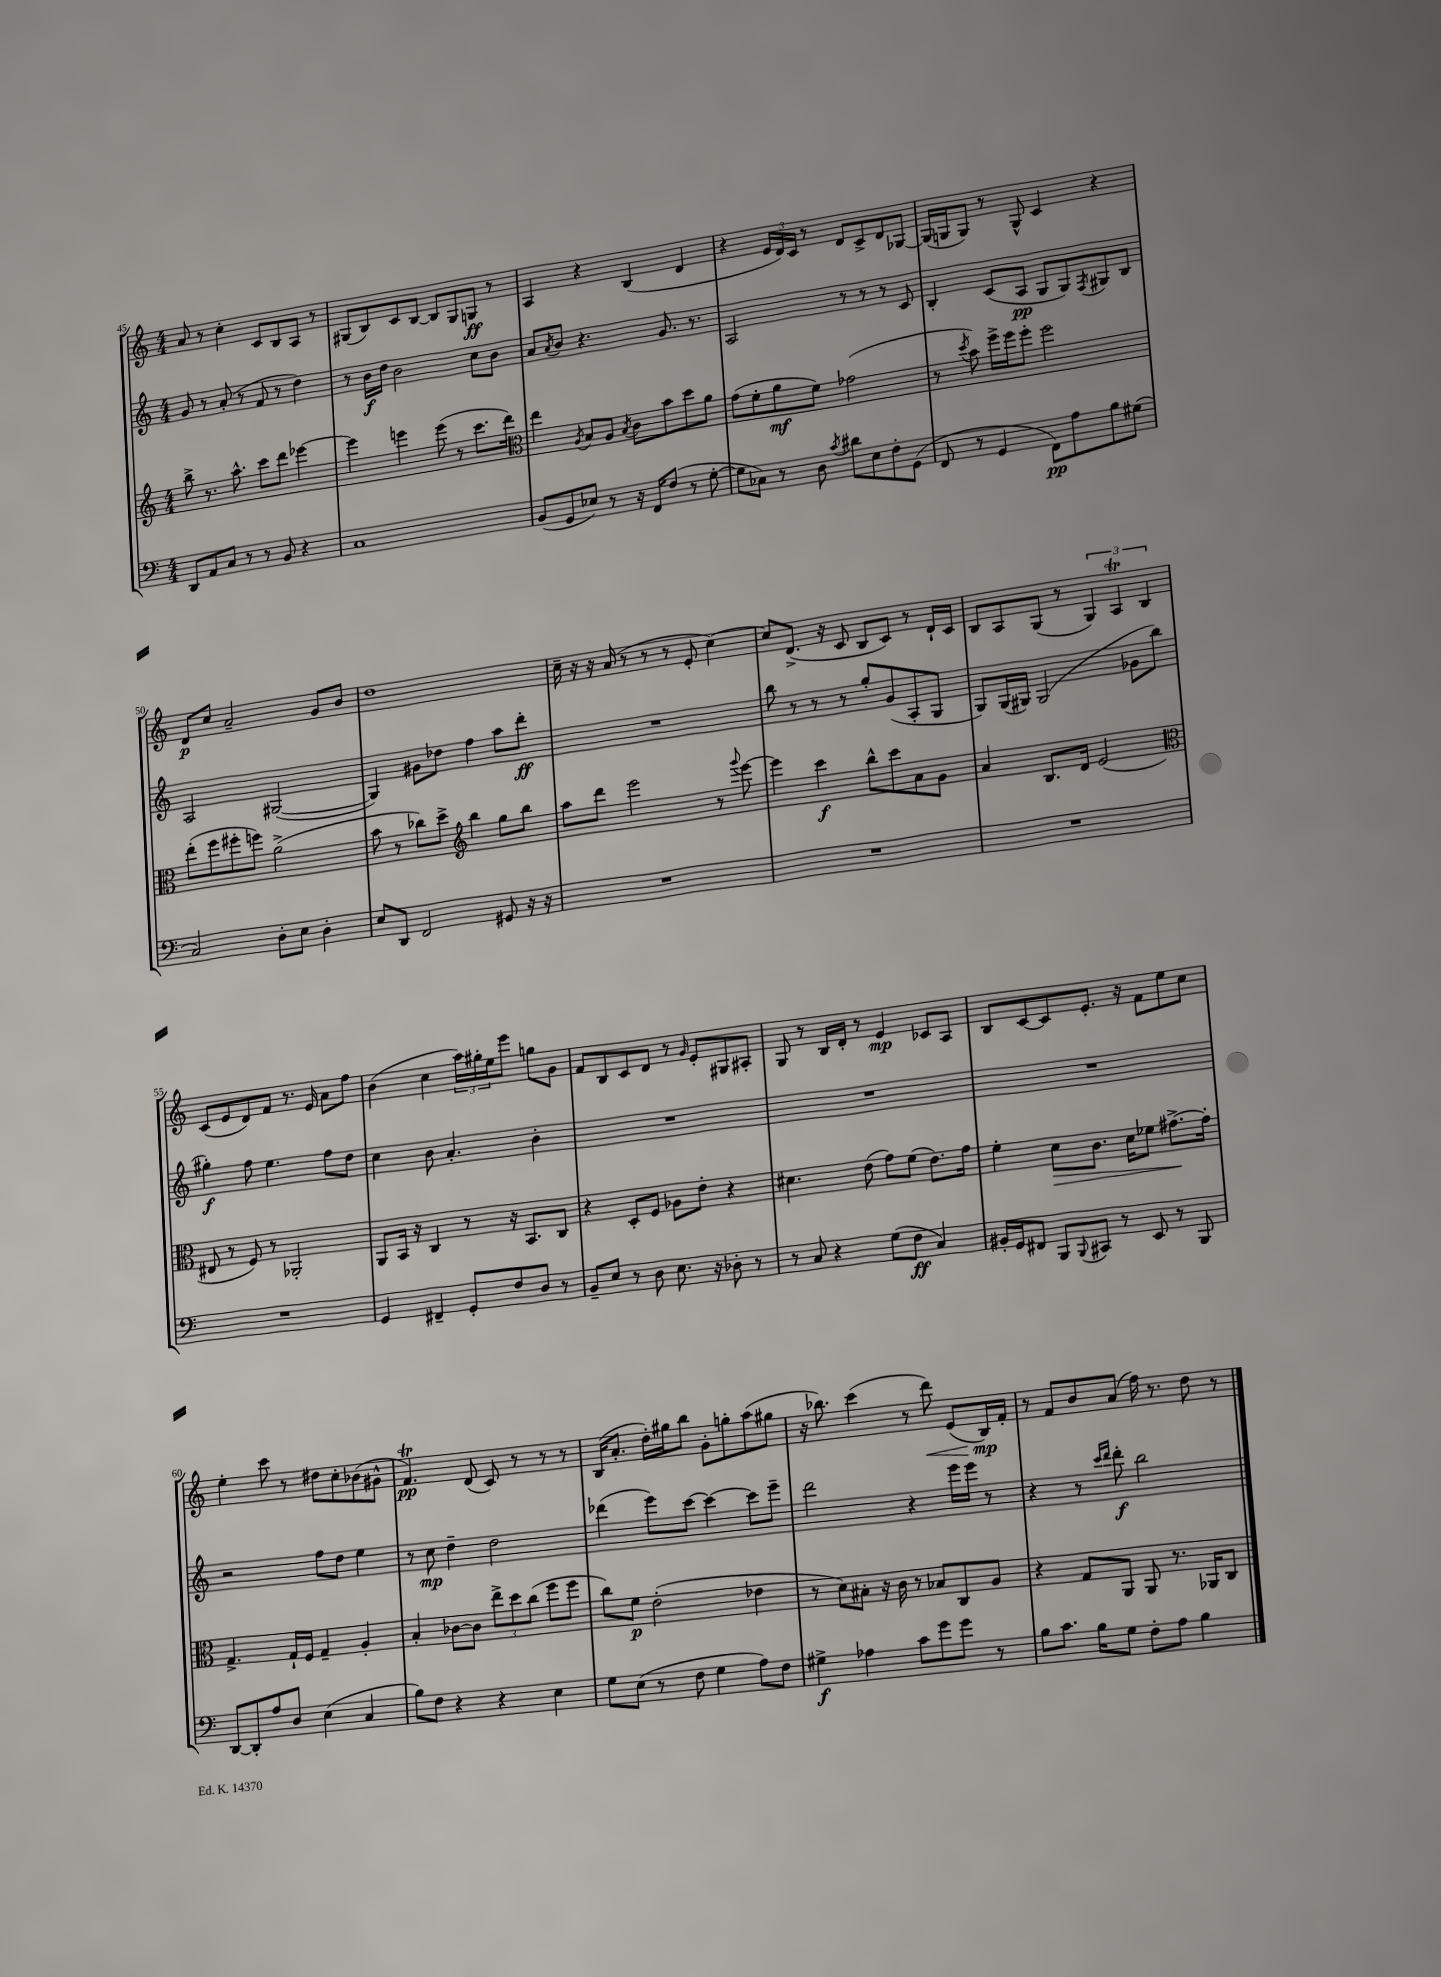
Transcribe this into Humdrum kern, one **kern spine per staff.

**kern	**dynam	**kern	**dynam	**kern	**dynam	**kern	**dynam
*part4	*part4	*part3	*part3	*part2	*part2	*part1	*part1
*staff4	*staff4	*staff3	*staff3	*staff2	*staff2	*staff1	*staff1
*clefF4	*	*clefG2	*	*clefG2	*	*clefG2	*
*k[]	*	*k[]	*	*k[]	*	*k[]	*
*M4/4	*	*M4/4	*	*M4/4	*	*M4/4	*
=45	=45	=45	=45	=45	=45	=45	=45
8DD/L	.	8bb^\	.	8g/	.	8a/	.
8AA/	.	8.r	.	8r	.	8r	.
8C/J	.	.	.	(8a'/	.	4cc'\	.
.	.	8.aa^^\	.	.	.	.	.
8r	.	.	.	8r	.	.	.
8r	.	8ccc\L	.	8f/	.	8c/L	.
8BB/	.	8ddd\J	.	8r	.	8B/	.
4r	.	[4eee-X\	.	4dd\)	.	8A/J	.
.	.	.	.	.	.	8r	.
=46	=46	=46	=46	=46	=46	=46	=46
1C	.	4eee-\]	.	8r	.	(8G#X/L	.
.	.	.	.	16b\LL	f	8B/)	.
.	.	.	.	16dd\JJ	.	.	.
.	.	4eeen\	.	2b\	.	8c/	.
.	.	.	.	.	.	[8B/J	.
.	.	(8eee\	.	.	.	8B/L]	.
.	.	8r	.	.	.	8G#/	.
.	.	8.ccc\L	.	8cc\L	.	8Gn/J	ff
.	.	.	.	8b\J	.	8r	.
.	.	16ddd\Jk)	.	.	.	.	.
=47	=47	=47	=47	=47	=47	=47	=47
*	*	*clefC3	*	*	*	*	*
(8BB/L	.	4ee\	.	8a/L	.	4A/	.
.	.	.	.	8qa/	.	.	.
8GG/	.	.	.	8b/J	.	.	.
.	.	8qA/	.	.	.	.	.
8E-X/J)	.	8B/L	.	4.r	.	4r	.
8r	.	8A/J	.	.	.	.	.
.	.	8qB/	.	.	.	.	.
16r	.	8c\L	.	.	.	(4B/	.
16FF/KL	.	.	.	.	.	.	.
(8F/J	.	8b\	.	8.g/	.	.	.
8r	.	8dd\	.	.	.	4d/	.
.	.	.	.	8.r	.	.	.
[8G'\	.	8a\J	.	.	.	.	.
=48	=48	=48	=48	=48	=48	=48	=48
8G\L]	.	(8g\L	.	2A/	.	4r	.
8C-X\J)	.	8f'\	.	.	.	.	.
8r	.	8a\	mf	.	.	24e/LL	.
.	.	.	.	.	.	24d/)	.
.	.	.	.	.	.	24c/JJ	.
8D\	.	8f\J)	.	.	.	8r	.
8qc/	.	.	.	.	.	.	.
8d#X\L	.	(2g-X\	.	8r	.	8d/L	.
8E\	.	.	.	8r	.	8c^/	.
8F'\	.	.	.	8r	.	8d/	.
(8GG\J	.	.	.	8c/	.	[8G-X/J	.
=49	=49	=49	=49	=49	=49	=49	=49
8FF/	.	8r	.	4B'/	.	(16G-/LL]	.
.	.	.	.	.	.	16Gn/J	.
.	.	8qdd/	.	.	.	.	.
8r	.	8b\)	.	.	.	8G/J)	.
4GG/	.	16ff^\LL	.	(8c/L	.	8r	.
.	.	16ff\J	.	.	.	.	.
.	.	8ff'\J	.	8A/J	pp	8G^^/	.
8FF\L)	pp	2ff\	.	8G/L	.	4c/	.
8A\	.	.	.	8G/)	.	.	.
.	.	.	.	8qF/	.	.	.
8B\	.	.	.	8G#X/	.	4r	.
(8G#X\J	.	.	.	8B/J	.	.	.
!!LO:LB:g=z
=50	=50	=50	=50	=50	=50	=50	=50
2C/)	.	(8ee'\L	.	2A/	.	8d/L	p
.	.	8ff\	.	.	.	8cc/J	.
.	.	8ff#X'\	.	.	.	2a~/	.
.	.	8ffn\J)	.	.	.	.	.
8D'\L	.	(2a^\	.	([2G#X/	.	.	.
8E\J	.	.	.	.	.	.	.
4D'\	.	.	.	.	.	8g/L	.
.	.	.	.	.	.	8b/J	.
=51	=51	=51	=51	=51	=51	=51	=51
8E/L	.	8b\	.	4G#/])	.	1dd	.
8DD/J	.	8r	.	.	.	.	.
2FF/	.	8cc-X\L)	.	8g#X\L	.	.	.
.	.	8dd^\J	.	8dd-X\J	.	.	.
*	*	*clefG2	*	*	*	*	*
.	.	4bb\	.	4ff\	.	.	.
8GG#X/	.	8gg\L	.	8aa\L	.	.	.
16r	.	8bb\J	.	8ddd'\J	ff	.	.
16r	.	.	.	.	.	.	.
=52	=52	=52	=52	=52	=52	=52	=52
1r	.	8aa\L	.	1r	.	16cc~\	.
.	.	.	.	.	.	16r	.
.	.	8ddd\J	.	.	.	16r	.
.	.	.	.	.	.	(16a/	.
.	.	2eee\	.	.	.	8r	.
.	.	.	.	.	.	8r	.
.	.	.	.	.	.	8r	.
.	.	.	.	.	.	8e'/	.
.	.	8r	.	.	.	[4cc\)	.
.	.	8qqggg/	.	.	.	.	.
.	.	[8eee\	.	.	.	.	.
=53	=53	=53	=53	=53	=53	=53	=53
1r	.	4eee\]	.	8bb\	.	8cc/L]	.
.	.	.	.	8r	.	(8.d^/J	.
.	.	4ccc\	f	8r	.	.	.
.	.	.	.	.	.	16r	.
.	.	.	.	8r	.	8c/	.
.	.	8bb^^\L	.	8gg'/L	.	8B/L	.
.	.	8ccc\	.	(8g/	.	8c/J)	.
.	.	8a\	.	8A'/	.	8r	.
.	.	8g\J	.	8G/J	.	16d`/LL	.
.	.	.	.	.	.	16c/JJ	.
=54	=54	=54	=54	=54	=54	=54	=54
1r	.	4a/	.	8G/L)	.	8B/L	.
.	.	.	.	(16G/L	.	8A/	.
.	.	.	.	16G#X/JJ)	.	.	.
.	.	8.B/L	.	(2G#/	.	(8G/J	.
.	.	.	.	.	.	8r	.
.	.	16d/Jk	.	.	.	.	.
.	.	(2e/	.	.	.	6G/)	.
.	.	.	.	.	.	6AT/	.
.	.	.	.	8g-X\L	.	.	.
.	.	.	.	.	.	6B/	.
.	.	.	.	8bb\J	.	.	.
!!LO:LB:g=z
=55	=55	=55	=55	=55	=55	=55	=55
*	*	*clefC3	*	*	*	*	*
1r	.	8E#X/	.	4gg#X'\)	f	(8c/L	.
.	.	8r	.	.	.	8e/	.
.	.	8F/)	.	8ff\	.	8d/)	.
.	.	8r	.	4.ee\	.	8f/J	.
.	.	2AA-X'/	.	.	.	8.r	.
.	.	.	.	.	.	16e/	.
.	.	.	.	8ff\L	.	8a\L	.
.	.	.	.	8dd\J	.	8ff\J	.
=56	=56	=56	=56	=56	=56	=56	=56
4GG/	.	8AA/L	.	4cc\	.	(4b\	.
.	.	16BB/Jk	.	.	.	.	.
.	.	16r	.	.	.	.	.
4FF#X~/	.	4C/	.	8b\	.	4cc\	.
.	.	.	.	4.a'/	.	.	.
8GG'/L	.	8r	.	.	.	24aa\LL)	.
.	.	.	.	.	.	24gg#X'\	.
.	.	.	.	.	.	24ee\J	.
8F/	.	16r	.	.	.	8eee\J	.
.	.	8.BB/L	.	.	.	.	.
8D/J	.	.	.	4b'\	.	8ggn\L	.
8r	.	8C/J	.	.	.	8g\J	.
=57	=57	=57	=57	=57	=57	=57	=57
8BB~/L	.	4r	.	1r	.	8f/L	.
8E/J	.	.	.	.	.	8B/	.
8r	.	8D'/L	.	.	.	8c/	.
8D\	.	8F/J	.	.	.	8d/J	.
8.E\	.	8A-X\L	.	.	.	8r	.
.	.	.	.	.	.	16qqg/	.
.	.	8e'\J	.	.	.	8e'/L	.
16r	.	.	.	.	.	.	.
8D-X'\	.	4r	.	.	.	8G#X/	.
8r	.	.	.	.	.	8A#X'/J	.
=58	=58	=58	=58	=58	=58	=58	=58
8r	.	4.d#X\	.	1r	.	8G/	.
8C/	.	.	.	.	.	8r	.
4r	.	.	.	.	.	16B/LL	.
.	.	.	.	.	.	16d'/JJ	.
.	.	(8e\	.	.	.	8r	.
(8G\L	.	8g\L)	.	.	.	4e/	mp
8F\J	ff	(8f\J	.	.	.	.	.
4C/)	.	8.e\L)	.	.	.	8c-X/L	.
.	.	.	.	.	.	8A/J	.
.	.	16g\Jk	.	.	.	.	.
=59	=59	=59	=59	=59	=59	=59	=59
16BB#X'/LL	.	4f'\	.	1r	.	8B/L	.
16GG/J	.	.	.	.	.	.	.
8FF#X/J	.	.	.	.	.	[8c/	.
!	!	!	!LO:HP:b	!	!	!	!
8BBB/L	.	8d\L	>	.	.	8c/]	.
8qqBBB/	.	.	.	.	.	.	.
8CC#X/J	.	8.c\J	.	.	.	8.e'/J	.
8r	.	.	.	.	.	.	.
.	.	16d\KL	.	.	.	16r	.
8EE/	.	8f-X\J	.	.	.	8f\L	.
8r	.	[8.g#X^\L	.	.	.	8ee\	.
8BBB/	.	.	.	.	.	8cc\J	.
.	.	16g#'\Jk]	]	.	.	.	.
!!LO:LB:g=z
=60	=60	=60	=60	=60	=60	=60	=60
[8DD/L	.	4.G^/	.	2r	.	4ee'\	.
8DD'/]	.	.	.	.	.	.	.
8A/	.	.	.	.	.	8ccc\	.
8D/J	.	16G`/LL	.	.	.	8r	.
.	.	16F/JJ	.	.	.	.	.
(4E\	.	4G~/	.	8ff\L	.	8dd#X\L	.
.	.	.	.	8dd\J	.	8cc'\	.
4C/	.	4A'/	.	4ee\	.	(8b-X\	.
.	.	.	.	.	.	8g#X^^\J	.
=61	=61	=61	=61	=61	=61	=61	=61
8B\L)	.	4B'/	.	8r	.	4.fT/)	pp
8F\J	.	.	.	8cc\	mp	.	.
4r	.	[8c-X\L	.	4dd~\	.	.	.
.	.	8c-\J]	.	.	.	(8d/	.
4r	.	12ee^\L	.	2dd\	.	8c/)	.
.	.	12dd\	.	.	.	.	.
.	.	.	.	.	.	8r	.
.	.	(12cc\J	.	.	.	.	.
4E\	.	8ff\L	.	.	.	8r	.
.	.	8ff\J	.	.	.	8r	.
=62	=62	=62	=62	=62	=62	=62	=62
8G\L	.	8cc\L)	.	(4ddd-X\	.	(16B/KL	.
.	.	.	.	.	.	8.a'/J	.
(8E\J	.	8f\J	p	.	.	.	.
8r	.	(2e'\	.	8eee\L)	.	16dd'\LL)	.
.	.	.	.	.	.	16gg#X\J	.
8F\	.	.	.	[8ccc\J	.	8bb\J	.
4G\	.	.	.	4ccc\_	.	8g'\L	.
.	.	.	.	.	.	8ggn'\	.
8A\L)	.	4e-X\	.	8ccc\L]	.	(8aa\	.
8F\J	.	.	.	8eee~\J	.	8gg#X\J	.
=63	=63	=63	=63	=63	=63	=63	=63
4G#X^\	f	8r	.	2ddd\	.	16r	.
.	.	.	.	.	.	8.bb-X\)	.
.	.	8d\L)	.	.	.	.	.
4A-X\	.	8B#X'\J	.	.	.	(4ccc\	.
.	.	16r	.	.	.	.	.
.	.	16c\	.	.	.	.	.
8c\L	.	8r	.	4r	.	8r	.
!	!	!	!	!	!	!	!LO:HP:b
8g\	.	8B-X/L	.	.	.	8ddd\)	<
8g\J	.	8C/	.	16eee\LL	.	(8e/L	.
.	.	.	.	16eee\JJ	.	.	.
8r	.	8A/J	.	8r	.	16B/L)	mp
.	.	.	.	.	.	16f'/JJ	[
=64	=64	=64	=64	=64	=64	=64	=64
8B\L	.	4r	.	4r	.	8r	.
8.c\J	.	.	.	.	.	8f/L	.
.	.	8G/L	.	8r	.	8b/	.
16B\KL	.	.	.	.	.	.	.
.	.	.	.	16qqccc/LL	.	.	.
.	.	.	.	16qqddd/JJ	.	.	.
8G\J	.	8AA/J	.	8ddd'\	f	(8a/J	.
8F'\L	.	8AA/	.	2bb\	.	16ff\)	.
.	.	.	.	.	.	8.r	.
8A\J	.	8.r	.	.	.	.	.
4B\	.	.	.	.	.	8dd\	.
.	.	16AA-X/KL	.	.	.	.	.
.	.	8C/J	.	.	.	8r	.
==	==	==	==	==	==	==	==
*-	*-	*-	*-	*-	*-	*-	*-
